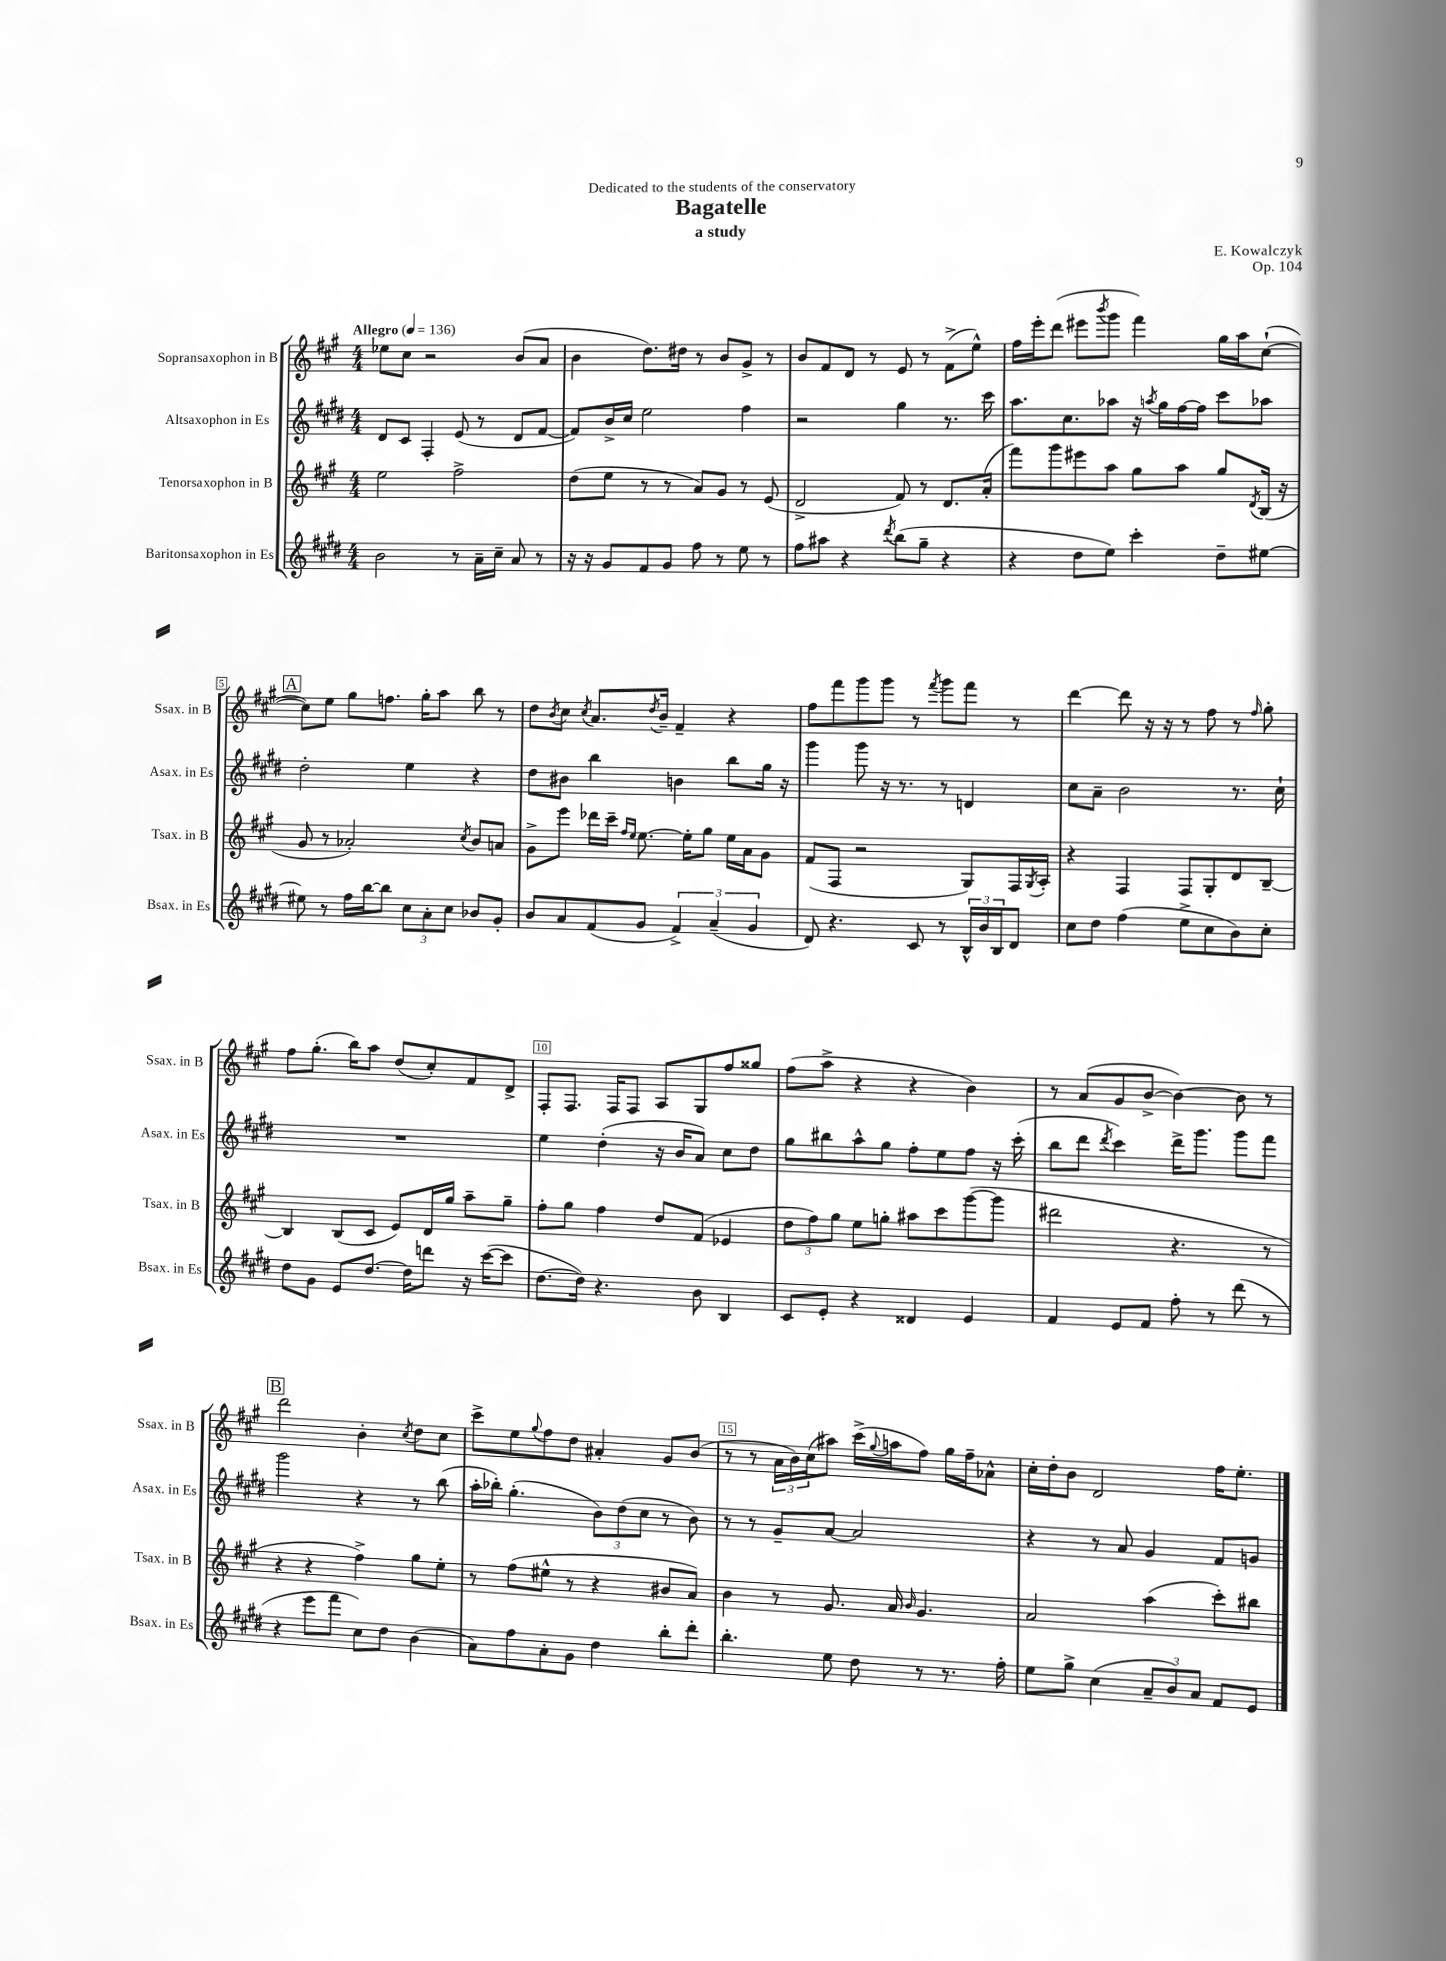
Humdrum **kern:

**kern	**kern	**kern	**kern
*part4	*part3	*part2	*part1
*staff4	*staff3	*staff2	*staff1
*I"Baritonsaxophon in Es	*I"Tenorsaxophon in B	*I"Altsaxophon in Es	*I"Sopransaxophon in B
*I'Bsax. in Es	*I'Tsax. in B	*I'Asax. in Es	*I'Ssax. in B
*clefG2	*clefG2	*clefG2	*clefG2
*k[f#c#g#d#]	*k[f#c#g#]	*k[f#c#g#d#]	*k[f#c#g#]
*M4/4	*M4/4	*M4/4	*M4/4
*MM136	*MM136	*MM136	*MM136
=1	=1	=1	=1
!	!	!	!LO:TX:a:B:t=Allegro
2b\	2ee\	8d#/L	8ee-X\L
.	.	8c#/J	8cc#\J
.	.	4F#'/	2r
8r	2ff#^\	(8e/	.
16a~\LL	.	8r	.
16cc#~\JJ	.	.	.
8a/	.	8d#/L	(8b/L
8r	.	[8f#/J	8a/J
=2	=2	=2	=2
16r	(8dd\L	8f#/L])	4b\
16r	.	.	.
8g#/L	8ee\J	16b^/L	.
.	.	16cc#/JJ	.
8f#/	8r	2ee\	8.dd\L)
8g#/J	8r	.	.
.	.	.	16dd#X\Jk
8ff#\	8a/L)	.	8r
8r	8g#/J	.	8b/L
8ee\	8r	4ff#\	8g#^/J
8r	(8e/	.	8r
=3	=3	=3	=3
8ff#\L	2d^/	2r	8b/L
8aa#X\J	.	.	8f#/
4r	.	.	8d/J
.	.	.	8r
8qddd#/	.	.	.
(8bb\L	8f#/)	4gg#\	8e/
8gg#~\J	8r	.	8r
4r	8.d/L	8.r	(8f#^\L
.	.	.	8ee^^\J)
.	(16a'/Jk	16ccc#\	.
=4	=4	=4	=4
4r	8fff#\L)	8.aa\L	16ff#\LL
.	.	.	16eee'\J
.	8ggg#\	.	(8ddd\J
.	.	8.cc#\	.
8dd#\L	8eee#X\	.	8eee#X\L
.	.	.	8qbbb/
8ee\J)	8aa\J	8aa-X\J	8ggg#\J
4ccc#'\	8gg#\L	16r	4fff#\)
.	.	8qaan/	.
.	.	16gg#\LL	.
.	8aa\J	[16ff#\	.
.	.	16ff#\JJ]	.
8dd#~\L	8gg#/L	8ccc#\L	16gg#\LL
.	.	.	16aa\J
.	8qd/	.	.
[8ee#X\J	(16B/Jk	8aa-X\J	([8cc#`\J
.	16r	.	.
!!LO:LB:g=z
!!LO:REH:place=s1:t=A
=5	=5	=5	=5
8ee#X\]	8g#/	2dd#'\	8cc#\L])
8r	8r	.	8ee\J
16ff#\LL	2a-X'/)	.	8gg#\L
[16bb\J	.	.	.
8bb\J]	.	.	8.ffn\J
12cc#\L	.	4ee\	.
.	.	.	16gg#'\KL
12a'\	.	.	.
.	.	.	8aa\J
12cc#\J	.	.	.
.	8qcc#/	.	.
8b-X/L	8b/L	4r	8bb\
8g#'/J	8an/J	.	8r
=6	=6	=6	=6
8b/L	8g#^\L	8dd#\L	8dd\L
.	.	.	8qb/
8a/	8eee\J	8b#X\J	8cc#\J
.	.	.	8qcc#/
(8f#/	16ddd-X\LL	4bb\	8.a/L
.	16ccc#~\JJ	.	.
.	16qqff#/LL	.	.
.	16qqee/JJ	.	.
8g#/J	[8.ee\	.	.
.	.	.	8qdd/
.	.	.	16b~/Jk
6f#^/)	.	4bn\	4f#~/
.	16ee'\KL]	.	.
.	8gg#\J	.	.
(6a~/	.	.	.
.	16ee\LL	8bb\L	4r
.	16a\J	.	.
6g#/	.	.	.
.	8g#\J	16gg#\Jk	.
.	.	16r	.
=7	=7	=7	=7
8d#/)	(8f#/L	4ggg#\	8ff#\L
4.r	8F#/J	.	8fff#\
.	2r	8ggg#\	8ggg#\
.	.	16r	8ggg#\J
.	.	8.r	.
8c#/	.	.	8r
.	.	.	8qfff#/
8r	.	8r	8ggg#\L
24B^^/LL	8G#/L)	4dn/	8fff#\J
24b/	.	.	.
24B/J	.	.	.
8d#/J	16F#/L	.	8r
.	8qG#/	.	.
.	16A'/JJ	.	.
=8	=8	=8	=8
8cc#\L	4r	8cc#\L	[4ddd\
8dd#\J	.	8a~\J	.
(4ff#\	4F#/	2b\	8ddd\]
.	.	.	16r
.	.	.	16r
8ee^\L	8F#/L	.	8r
8cc#\	8G#'/	.	8ff#\
8b\)	8d/	8.r	8r
.	.	.	16qqff#/
8cc#'\J	[8B~/J	.	8gg#'\
.	.	16cc#`\	.
!!LO:LB:g=z
=9	=9	=9	=9
8dd#\L	4B/]	1r	8ff#\L
8g#\J	.	.	(8.gg#'\J
8e/L	(8B/L	.	.
.	.	.	16bb\KL)
[8.dd#/J	8c#/J	.	8aa\J
.	8e/L)	.	(8dd/L
16dd#\KL]	.	.	.
8dddn\J	16d/L	.	8cc#'/)
.	16gg#/JJ	.	.
16r	8aa~\L	.	8f#/
([16ccc#\KL	.	.	.
8ccc#\J]	8gg#~\J	.	8d^/J
=10	=10	=10	=10
[8.dd#\L	8ff#'\L	4ee\	8F#'/L
.	8gg#\J	.	8.F#/J
16dd#\Jk])	.	.	.
4.r	4ff#\	(4dd#'\	.
.	.	.	16F#/KL
.	.	.	8F#/J
.	8dd/L	16r	8A/L
.	.	16b/KL	.
8b\	(8f#/J	8a/J)	8G#/
4B/	4e-X/	8cc#\L	8ff#/
.	.	8dd#\J	8gg##X/J
=11	=11	=11	=11
8c#/L	12dd\L	8gg#\L	(8ff#\L
.	12ff#\)	.	.
8e'/J	.	8bb#X\	8aa^\J
.	12gg#\J	.	.
4r	8ee\L	8aa^^\	4r
.	8ggn'\J	8gg#\J	.
4d##X/	8aa#X\L	8ff#'\L	4r
.	8ccc#\	8ee\	.
4e/	([8ggg#\	8ff#\J	4b\)
.	8ggg#\J]	16r	.
.	.	(16ccc#'\	.
=12	=12	=12	=12
4f#/	2ddd#X\	8bb\L	8r
.	.	8ddd#\J	(8a/L
.	.	8qddd#/	.
8e/L	.	4ccc#\)	8g#/
8f#/J	.	.	[8b^/J
8ff#'\	4.r	16ddd#^\KL	4b\_)
.	.	8.ggg#\J	.
8r	.	.	.
(8ddd#\	.	8ggg#\L	8b\]
8r	8r	8fff#\J	8r
!!LO:LB:g=z
!!LO:REH:place=s1:t=B
=13	=13	=13	=13
4r	4r	2ggg#\	2ddd\
8eee\L	4r	.	.
8fff#\J	.	.	.
8cc#\L)	4ff#^\)	4r	4b'\
8dd#\J	.	.	.
.	.	.	8qcc#/
(4b\	8gg#\L	8r	8dd\L
.	8ee'\J	(8bb\	8cc#\J
=14	=14	=14	=14
8a\L)	8r	16aa'\LL	8ccc#^\L
.	.	16bb-X'\JJ)	.
8ff#\	(8ff#\L	(4.gg#'\	8ee\
.	.	.	8qqgg#/
8a'\	8ee#X^^\J	.	8ff#\
8g#\J	8r	.	8dd\J
4dd#\	4r	12b\L)	4a#X'/
.	.	(12dd#\	.
.	.	12cc#\J	.
8bb'\L	8b#X/L	8r	8g#/L
8ddd#'\J	8a/J)	8b\)	(8b/J
=15	=15	=15	=15
4.bb'\	4b\	8r	8r
.	.	8r	8r
.	8r	8g#~/L	24a\LL
.	.	.	24b\)
.	.	.	(24cc#\J
8ee\	8.g#/	[8a/J	8aa#X\J)
8dd#\	.	2a/]	(16ccc#^\LL
.	.	.	8qqgg#/
.	16a/	.	16aan\J
.	16qqb/	.	.
8r	4.g#/	.	8ff#\J)
8.r	.	.	16gg#\LL
.	.	.	16ff#~\J
.	.	.	8a-X^^\J
16ff#'\	.	.	.
=16	=16	=16	=16
8ee\L	2a/	4r	16cc#'\LL
.	.	.	16dd'\J
8gg#^\J	.	.	8b\J
(4cc#\	.	8r	2d/
.	.	8a/	.
12a~/L	(4aa\	4g#/	.
12b/)	.	.	.
12a/J	.	.	.
8f#/L	8ccc#'\L)	8f#/L	16ff#\KL
.	.	.	8.ee'\J
8e/J	8bb#X\J	8gn/J	.
==	==	==	==
*-	*-	*-	*-
